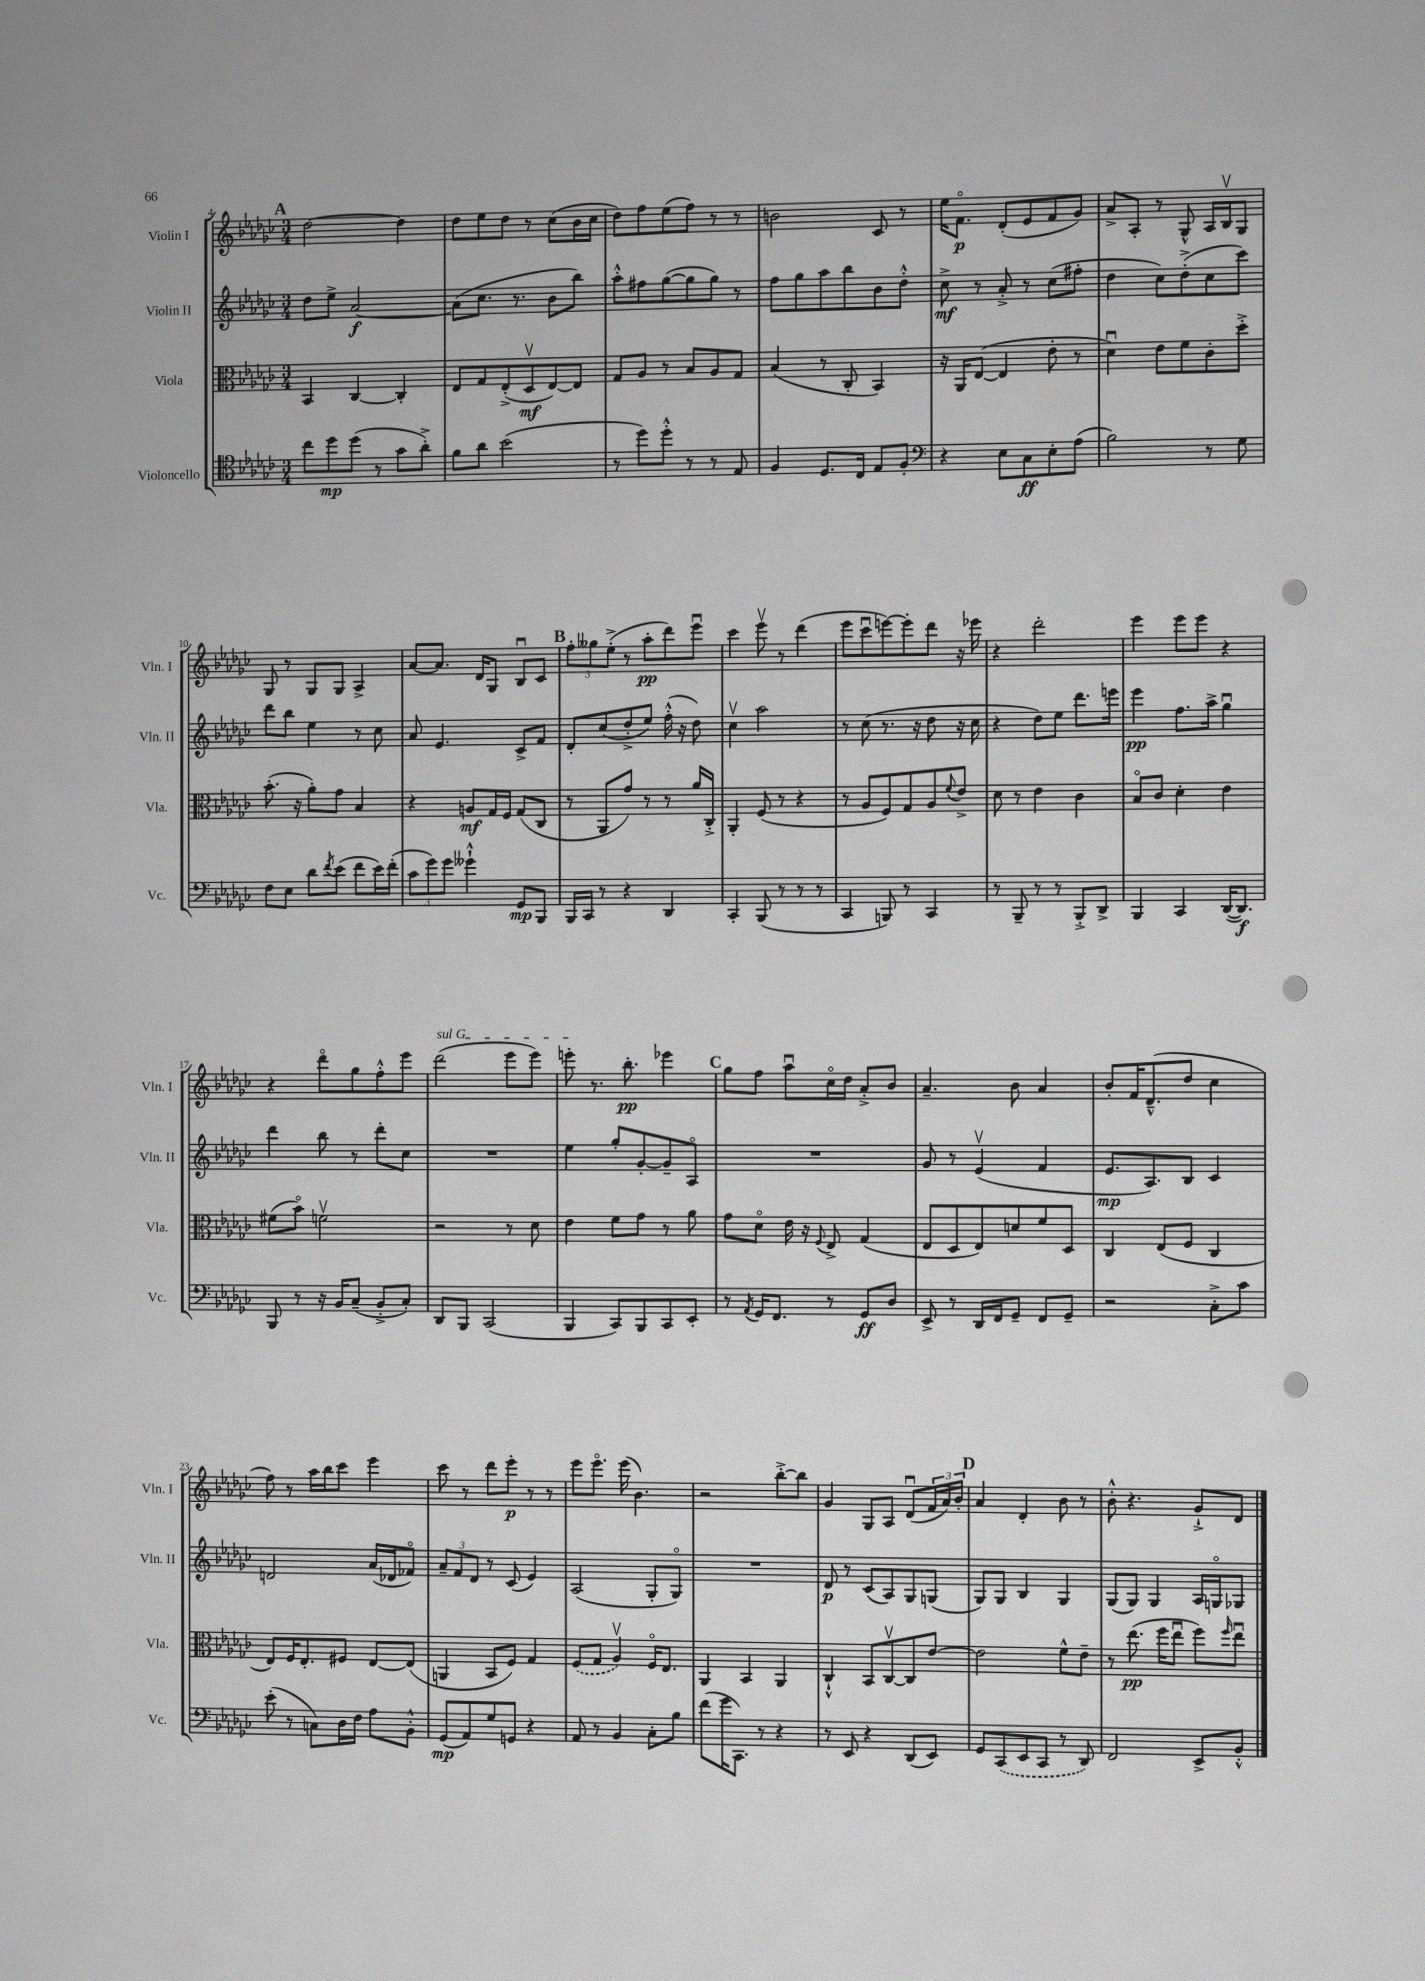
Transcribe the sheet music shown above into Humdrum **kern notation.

**kern	**dynam	**kern	**dynam	**kern	**dynam	**kern	**dynam
*part4	*part4	*part3	*part3	*part2	*part2	*part1	*part1
*staff4	*staff4	*staff3	*staff3	*staff2	*staff2	*staff1	*staff1
*I"Violoncello	*	*I"Viola	*	*I"Violin II	*	*I"Violin I	*
*I'Vc.	*	*I'Vla.	*	*I'Vln. II	*	*I'Vln. I	*
*clefC4	*	*clefC3	*	*clefG2	*	*clefG2	*
*k[b-e-a-d-g-c-]	*	*k[b-e-a-d-g-c-]	*	*k[b-e-a-d-g-c-]	*	*k[b-e-a-d-g-c-]	*
*M3/4	*	*M3/4	*	*M3/4	*	*M3/4	*
!!LO:REH:place=s1:t=A
=4	=4	=4	=4	=4	=4	=4	=4
8cc-\L	.	4BB-/	.	8dd-\L	.	[2dd-\	.
8dd-\	mp	.	.	8ee-^\J	.	.	.
(8dd-\J	.	[4C-/	.	[2a-/	f	.	.
8r	.	.	.	.	.	.	.
8g-\L	.	4C-'/]	.	.	.	4dd-\]	.
8a-'^\J)	.	.	.	.	.	.	.
=5	=5	=5	=5	=5	=5	=5	=5
8f\L	.	8E-/L	.	(8a-\L]	.	8dd-\L	.
8a-\J	.	8G-/	.	8.cc-\J	.	8ee-\	.
(2b-\	.	(8E-'^/	.	.	.	8dd-\J	.
.	.	.	.	8.r	.	.	.
.	.	8D-v/	mf	.	.	8r	.
.	.	[8E-/)	.	8b-\L	.	(8cc-\L	.
.	.	8E-/J]	.	8bb-\J)	.	16b-\L	.
.	.	.	.	.	.	16cc-\JJ	.
=6	=6	=6	=6	=6	=6	=6	=6
8r	.	8G-/L	.	8aa-'^^\L	.	8dd-\L)	.
8dd-\L)	.	8A-/J	.	8ff#X\	.	8ff\	.
8dd-'^^\J	.	8r	.	([8gg-\	.	(8ee-\	.
8r	.	8B-/L	.	8gg-\]	.	8ff\J)	.
8r	.	8A-/	.	8gg-\J)	.	8r	.
8E-/	.	8G-/J	.	8r	.	8r	.
=7	=7	=7	=7	=7	=7	=7	=7
4F/	.	(4B-/	.	8ff\L	.	2bn\	.
.	.	.	.	8gg-\	.	.	.
8.D-/L	.	8r	.	8aa-\	.	.	.
.	.	8C-'/	.	8bb-\	.	.	.
16C-/Jk	.	.	.	.	.	.	.
8E-/L	.	4BB-/)	.	8b-\	.	8c-/	.
8F'/J	.	.	.	8dd-'^^\J	.	8r	.
=8	=8	=8	=8	=8	=8	=8	=8
*clefF4	*	*	*	*	*	*	*
4r	.	16r	.	8cc-^\	mf	16ee-\KL	.
.	.	16AA-/KL	.	.	.	8.f\J	p
.	.	([8E-/J	.	8r	.	.	.
8E-\L	.	4E-/]	.	8a-'^/	.	(8d-'/L	.
8C-\	ff	.	.	8r	.	8e-/	.
8E-'\	.	8e-'\	.	(8cc-\L	.	8f/	.
(8A-\J	.	8r	.	8ff#X'\J	.	8g-/J)	.
=9	=9	=9	=9	=9	=9	=9	=9
2B-\)	.	4d-u\)	.	4dd-\	.	8a-^/L	.
.	.	.	.	.	.	8A-'/J	.
.	.	8e-\L	.	8cc-\L)	.	8r	.
.	.	8f\	.	(8dd-'^\	.	8G-^^/	.
8r	.	8c-'\	.	8cc-\	.	16A-/LL	.
.	.	.	.	.	.	16B-v/J	.
8G-\	.	8dd-'^\J	.	8ccc-\J)	.	8G-/J	.
!!LO:LB:g=z
=10	=10	=10	=10	=10	=10	=10	=10
8F\L	.	(8.b-'\	.	8ddd-\L	.	8G-/	.
8E-\J	.	.	.	8bb-\J	.	8r	.
.	.	16r	.	.	.	.	.
8d-\L	.	8a-'\L)	.	4ee-\	.	8G-/L	.
8qf/	.	.	.	.	.	.	.
(8e-\J	.	8g-\J	.	.	.	8G-/J	.
8f\L	.	4B-/	.	8r	.	4A-^/	.
16e-\L)	.	.	.	8cc-\	.	.	.
(16f'\JJ	.	.	.	.	.	.	.
=11	=11	=11	=11	=11	=11	=11	=11
12c-\L	.	4r	.	8a-/	.	[8a-/L	.
12g-\)	.	.	.	.	.	.	.
.	.	.	.	4.e-/	.	8.a-/J]	.
12g-\J	.	.	.	.	.	.	.
4g--X`^^\	.	8An/L	mf	.	.	.	.
.	.	.	.	.	.	16d-/KL	.
.	.	16G-/L	.	.	.	8G-/J	.
.	.	16F/JJ	.	.	.	.	.
8GG-/L	mp	(8G-/L	.	8c-^/L	.	8B-u/L	.
8BBB-/J	.	8C-/J	.	8f/J	.	8c-/J	.
!!LO:REH:place=s1:t=B
=12	=12	=12	=12	=12	=12	=12	=12
16BBB-/LL	.	8r	.	8d-'/L	.	12ff'\L	.
16CC-/JJ	.	.	.	.	.	.	.
.	.	.	.	.	.	12gg--X\	.
8r	.	8AA-/L	.	(8cc-/	.	.	.
.	.	.	.	.	.	(12ee-'^\J	.
4r	.	8g-/J)	.	8dd-'^/	.	8r	.
.	.	8r	.	8ee-/J)	.	8aa-'\L	pp
4DD-/	.	8r	.	(16ff'^^\	.	8ddd-\)	.
.	.	.	.	16r	.	.	.
.	.	16a-/LL	.	8dd-\)	.	8eee-u\J	.
.	.	16C-'^/JJ	.	.	.	.	.
=13	=13	=13	=13	=13	=13	=13	=13
4CC-'/	.	4AA-'/	.	4cc-v\	.	4ccc-\	.
(8BBB-/	.	(8F/	.	2aa-\	.	8eee-v\	.
8r	.	8r	.	.	.	8r	.
8r	.	4r	.	.	.	(4ddd-\	.
8r	.	.	.	.	.	.	.
=14	=14	=14	=14	=14	=14	=14	=14
4CC-/	.	8r	.	8r	.	8eee-\L	.
.	.	8A-/L	.	(8cc-\	.	8ccc-u\	.
8BBBn/)	.	8F/)	.	8.r	.	[8eeen\)	.
8r	.	8G-/	.	.	.	8eee'\]	.
.	.	.	.	16r	.	.	.
4CC-/	.	8A-/	.	8dd-\	.	8ddd-\J	.
.	.	8qqf/	.	.	.	.	.
.	.	8e-^/J	.	16r	.	16r	.
.	.	.	.	16cc-\	.	16eee-X\	.
=15	=15	=15	=15	=15	=15	=15	=15
8r	.	8d-\	.	4r	.	4r	.
8BBB-~/	.	8r	.	.	.	.	.
8r	.	4e-\	.	8dd-\L)	.	2ddd-'\	.
8r	.	.	.	8ee-\J	.	.	.
8BBB-'^/L	.	4c-\	.	8.ddd-\L	.	.	.
8DD-^/J	.	.	.	.	.	.	.
.	.	.	.	16eeen\Jk	.	.	.
=16	=16	=16	=16	=16	=16	=16	=16
4BBB-/	.	8B-/L	.	4eee-\	pp	4eee-\	.
.	.	8c-/J	.	.	.	.	.
4CC-/	.	4d-'\	.	8.ff\L	.	8eee-\L	.
.	.	.	.	.	.	8eee-\J	.
.	.	.	.	16aa-^\Jk	.	.	.
([16DD-/KL	.	4e-\	.	4gg-u\	.	4r	.
8.DD-/J])	f	.	.	.	.	.	.
!!LO:LB:g=z
=17	=17	=17	=17	=17	=17	=17	=17
8BBB-/	.	(8f#X\L	.	4ddd-\	.	4r	.
8r	.	8b-\J)	.	.	.	.	.
16r	.	2fnv\	.	8bb-\	.	8ddd-\L	.
16BB-/KL	.	.	.	.	.	.	.
(8C-~/J	.	.	.	8r	.	8gg-\	.
8BB-'^/L	.	.	.	8ddd-'\L	.	8ff'^^\	.
8C-'/J)	.	.	.	8cc-\J	.	8eee-\J	.
=18	=18	=18	=18	=18	=18	=18	=18
!	!	!	!	!	!	!LO:TX:a:i:t=sul G	!
8DD-/L	.	2r	.	2.r	.	(2ddd-\	.
8BBB-/J	.	.	.	.	.	.	.
(2CC-/	.	.	.	.	.	.	.
.	.	8r	.	.	.	8eee-\L	.
.	.	8d-\	.	.	.	8eee-\J)	.
=19	=19	=19	=19	=19	=19	=19	=19
4BBB-/	.	4e-\	.	4ee-\	.	8eeen'\	.
.	.	.	.	.	.	8.r	.
8CC-/L)	.	8f\L	.	8gg-'/L	.	.	.
.	.	.	.	.	.	8.bb-'\	pp
8BBB-/	.	8g-\J	.	[8g-'/	.	.	.
8CC-/	.	8r	.	8g-~/]	.	4eee-X\	.
8EE-'/J	.	8a-\	.	8A-/J	.	.	.
!!LO:REH:place=s1:t=C
=20	=20	=20	=20	=20	=20	=20	=20
8r	.	8g-\L	.	2.r	.	8gg-\L	.
8qAA-/	.	.	.	.	.	.	.
16GG-/KL	.	8d-\J	.	.	.	8ff\J	.
8.FF/J	.	.	.	.	.	.	.
.	.	16e-\	.	.	.	8aa-u\L	.
.	.	16r	.	.	.	.	.
.	.	8qqF/	.	.	.	.	.
8r	.	8E-^/	.	.	.	16cc-\L	.
.	.	.	.	.	.	16dd-\JJ	.
8GG-/L	ff	(4G-/	.	.	.	8a-'^/L	.
8D-/J	.	.	.	.	.	8b-/J	.
=21	=21	=21	=21	=21	=21	=21	=21
8EE-^/	.	8E-/L	.	8g-/	.	4.a-~/	.
8r	.	8D-/	.	8r	.	.	.
16DD-/LL	.	8E-/)	.	(4e-v/	.	.	.
16FF/J	.	.	.	.	.	.	.
8GG-~/J	.	8dn/	.	.	.	8b-\	.
8FF/L	.	8f/	.	4f/	.	4a-/	.
8GG-~/J	.	8D-/J	.	.	.	.	.
=22	=22	=22	=22	=22	=22	=22	=22
2r	.	4C-/	.	8.e-/L	mp	8b-'/L	.
.	.	.	.	.	.	16f/K	.
.	.	.	.	8.A-/)	.	(8.d-~^^/	.
.	.	(8E-/L	.	.	.	.	.
.	.	8F/J	.	8B-/J	.	8dd-/J	.
8C-'^\L	.	4C-/	.	4c-/	.	4cc-\	.
8c-\J	.	.	.	.	.	.	.
!!LO:LB:g=z
=23	=23	=23	=23	=23	=23	=23	=23
(8e-'\	.	8E-/L)	.	2dn/	.	8ff\)	.
8r	.	16F/K	.	.	.	8r	.
.	.	8.E-'/	.	.	.	.	.
8Cn\L)	.	.	.	.	.	16aa-\LL	.
.	.	.	.	.	.	16bb-\J	.
16D-\L	.	8F#X/J	.	.	.	8ccc-\J	.
16F\JJ	.	.	.	.	.	.	.
8A-\L	.	[8E-/L	.	(16a-/LL	.	4eee-\	.
.	.	.	.	16d-X/J	.	.	.
8BB-'^^\J	.	(8E-/J]	.	8f-X/J)	.	.	.
=24	=24	=24	=24	=24	=24	=24	=24
(8GG-/L	mp	4AAn/	.	12a-~/L	.	8ccc-\	.
.	.	.	.	12f/	.	.	.
8AA-/)	.	.	.	.	.	8r	.
.	.	.	.	12d-/J	.	.	.
8G-/	.	8BB-/L	.	8r	.	8ddd-\L	.
8GGn/J	.	8F/J)	.	(8c-/	.	8eee-'\J	p
4r	.	4G-/	.	4e-/)	.	8r	.
.	.	.	.	.	.	8r	.
=25	=25	=25	=25	=25	=25	=25	=25
8AA-/	.	(8F/L	.	(2A-/	.	8eee-\L	.
8r	.	8G-/J	.	.	.	8.eee-\J	.
4BB-/	.	4A-v/)	.	.	.	.	.
.	.	.	.	.	.	(16eee-\	.
.	.	.	.	.	.	4.b-\)	.
8C-'\L	.	16F/KL	.	8G-'/L	.	.	.
.	.	8.E-/J	.	.	.	.	.
8B-\J	.	.	.	8G-/J)	.	.	.
=26	=26	=26	=26	=26	=26	=26	=26
(8f\L	.	4AA-/	.	2.r	.	2r	.
16g-\K	.	.	.	.	.	.	.
8.CC-\J)	.	.	.	.	.	.	.
.	.	4BB-/	.	.	.	.	.
8r	.	.	.	.	.	.	.
4r	.	4AA-/	.	.	.	[8bb-'^\L	.
.	.	.	.	.	.	8bb-\J]	.
=27	=27	=27	=27	=27	=27	=27	=27
8r	.	4C-`^^/	.	8d-/	p	4g-/	.
8EE-/	.	.	.	8r	.	.	.
4r	.	8BB-/L	.	(8c-/L	.	8G-/L	.
.	.	[8C-v/	.	8A-/)	.	8A-/J	.
(8DD-/L	.	8C-/]	.	8G-/	.	(8d-u/L	.
8EE-/J)	.	[8e-/J	.	(8Gn/J	.	24f/L	.
.	.	.	.	.	.	24a-/)	.
.	.	.	.	.	.	24b-'/JJ	.
!!LO:REH:place=s1:t=D
=28	=28	=28	=28	=28	=28	=28	=28
8GG-/L	.	2e-\]	.	8G-/L)	.	4a-/	.
(8CC-/	.	.	.	8G-/J	.	.	.
8EE-/	.	.	.	4B-/	.	4d-'/	.
8CC-/J	.	.	.	.	.	.	.
8r	.	8f^^\L	.	4G-/	.	8b-\	.
8DD-/)	.	8e-~\J	.	.	.	8r	.
=29	=29	=29	=29	=29	=29	=29	=29
2FF/	.	8r	.	(8G-/L	.	8b-'^^\	.
.	.	(8.ee-\	pp	8G-/J)	.	4.r	.
.	.	.	.	4G-/	.	.	.
.	.	16ff\KL	.	.	.	.	.
.	.	8ee-u\J	.	.	.	.	.
8EE-^/L	.	8ff\L)	.	16A-/LL	.	8g-`^/L	.
.	.	.	.	16Gn/J	.	.	.
.	.	16qqff/	.	.	.	.	.
8BB-'^^/J	.	8ee-u\J	.	8G-X/J	.	8d-/J	.
==	==	==	==	==	==	==	==
*-	*-	*-	*-	*-	*-	*-	*-
